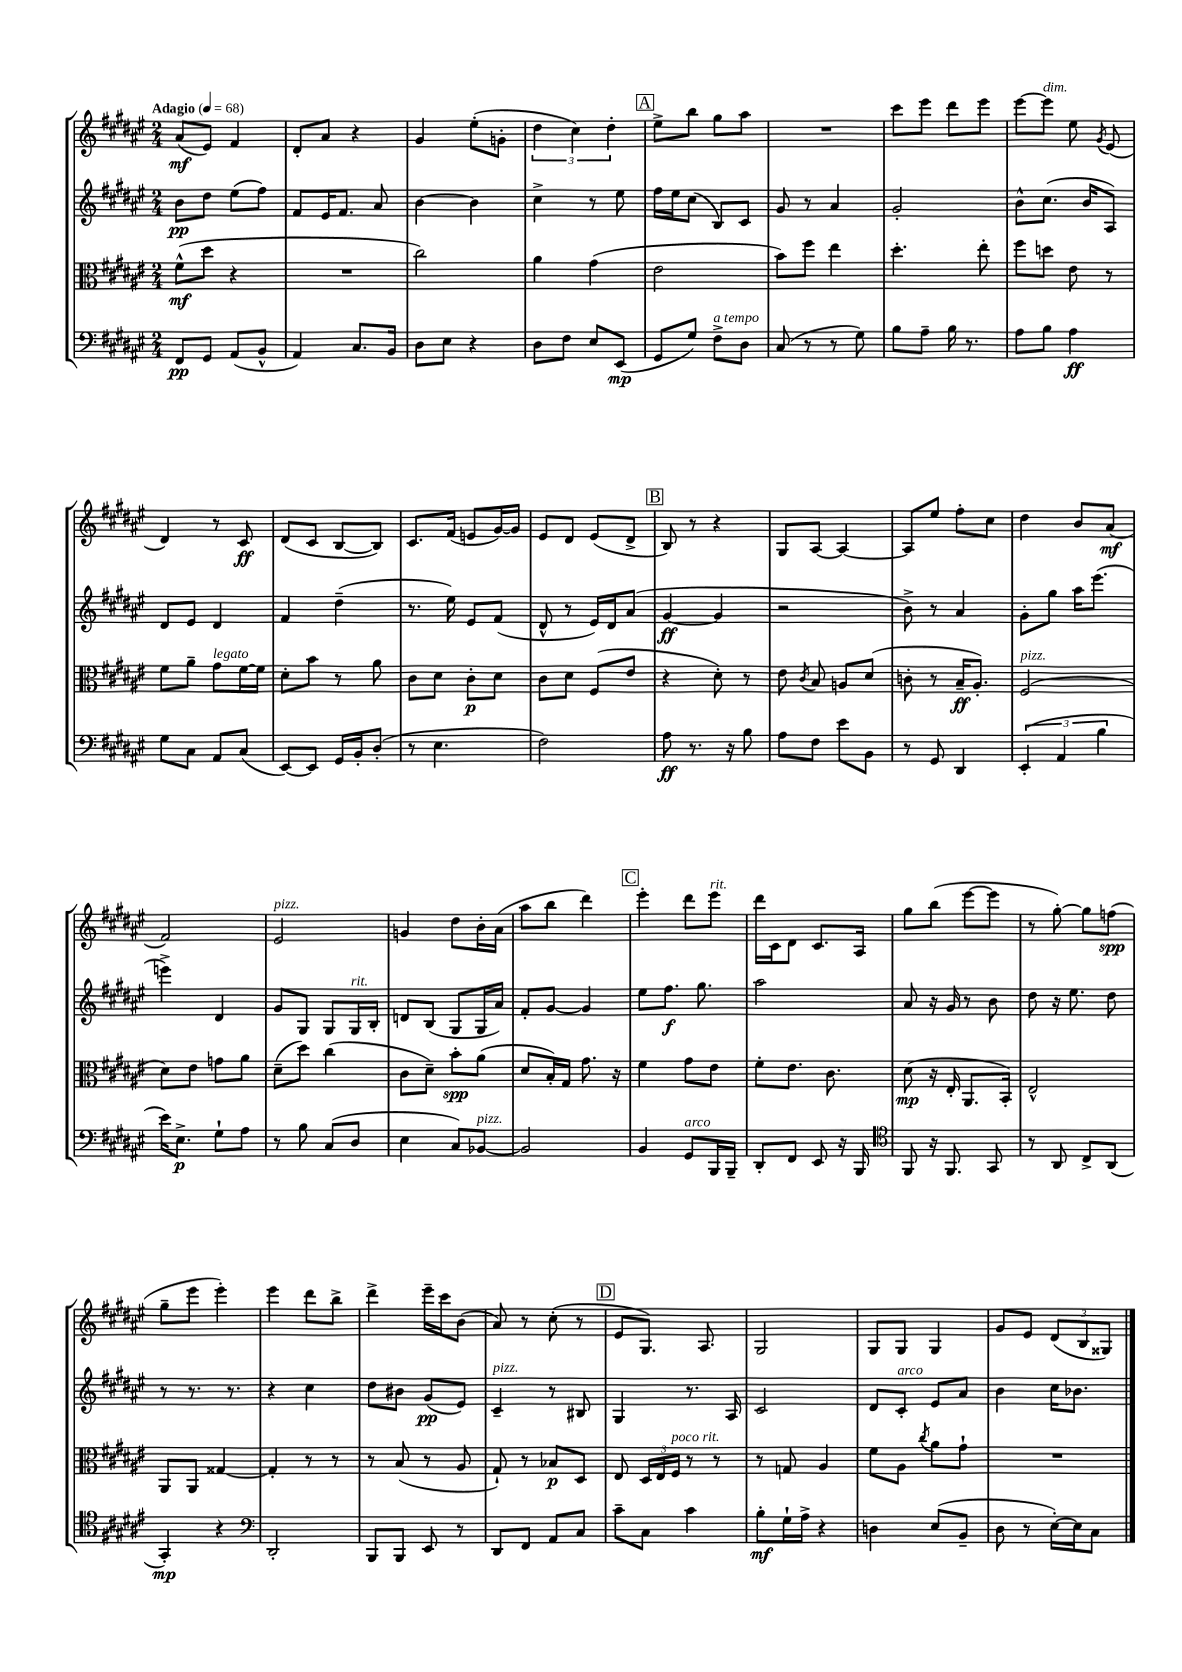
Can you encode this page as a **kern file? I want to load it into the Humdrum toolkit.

**kern	**dynam	**kern	**dynam	**kern	**dynam	**kern	**dynam
*part4	*part4	*part3	*part3	*part2	*part2	*part1	*part1
*staff4	*staff4	*staff3	*staff3	*staff2	*staff2	*staff1	*staff1
*clefF4	*	*clefC3	*	*clefG2	*	*clefG2	*
*k[f#c#g#d#a#e#]	*	*k[f#c#g#d#a#e#]	*	*k[f#c#g#d#a#e#]	*	*k[f#c#g#d#a#e#]	*
*M2/4	*	*M2/4	*	*M2/4	*	*M2/4	*
*MM68	*	*MM68	*	*MM68	*	*MM68	*
=1	=1	=1	=1	=1	=1	=1	=1
!	!	!	!	!	!	!LO:TX:a:B:t=Adagio	!
8FF#/L	pp	(8f#^^\L	mf	8b\L	pp	(8a#/L	mf
8GG#/J	.	8dd#\J	.	8dd#\J	.	8e#/J)	.
(8AA#/L	.	4r	.	(8ee#\L	.	4f#/	.
8BB^^/J	.	.	.	8ff#\J)	.	.	.
=2	=2	=2	=2	=2	=2	=2	=2
4AA#/)	.	2r	.	8f#/L	.	8d#'/L	.
.	.	.	.	16e#/K	.	8a#/J	.
.	.	.	.	8.f#/J	.	.	.
8.C#/L	.	.	.	.	.	4r	.
.	.	.	.	8a#/	.	.	.
16BB/Jk	.	.	.	.	.	.	.
=3	=3	=3	=3	=3	=3	=3	=3
8D#\L	.	2cc#\)	.	[4b\	.	4g#/	.
8E#\J	.	.	.	.	.	.	.
4r	.	.	.	4b\]	.	(8ee#'\L	.
.	.	.	.	.	.	8gn'\J	.
=4	=4	=4	=4	=4	=4	=4	=4
8D#\L	.	4a#\	.	4cc#^\	.	6dd#\	.
8F#\J	.	.	.	.	.	.	.
.	.	.	.	.	.	6cc#\)	.
8E#/L	.	(4g#\	.	8r	.	.	.
.	.	.	.	.	.	6dd#'\	.
(8EE#/J	mp	.	.	8ee#\	.	.	.
!!LO:REH:place=s1:t=A
=5	=5	=5	=5	=5	=5	=5	=5
8GG#/L	.	2e#\	.	16ff#\LL	.	8ee#^\L	.
.	.	.	.	16ee#\J	.	.	.
8G#/J)	.	.	.	(8cc#\J	.	8bb\J	.
!LO:TX:a:i:t=a tempo	!	!	!	!	!	!	!
8F#^\L	.	.	.	8B/L)	.	8gg#\L	.
8D#\J	.	.	.	8c#/J	.	8aa#\J	.
=6	=6	=6	=6	=6	=6	=6	=6
(8C#/	.	8b\L)	.	8g#/	.	2r	.
8r	.	8ff#\J	.	8r	.	.	.
8r	.	4ee#\	.	4a#/	.	.	.
8G#\)	.	.	.	.	.	.	.
=7	=7	=7	=7	=7	=7	=7	=7
8B\L	.	4.dd#'\	.	2g#'/	.	8ccc#\L	.
8A#~\J	.	.	.	.	.	8eee#\J	.
16B\	.	.	.	.	.	8ddd#\L	.
8.r	.	.	.	.	.	.	.
.	.	8ee#'\	.	.	.	8eee#\J	.
=8	=8	=8	=8	=8	=8	=8	=8
8A#\L	.	8ff#\L	.	8b^^\L	.	[8eee#\L	.
!	!	!	!	!	!	!LO:TX:a:i:t=dim.	!
8B\J	.	8ddn\J	.	(8.cc#\J	.	8eee#\J]	.
4A#\	ff	8e#\	.	.	.	8ee#\	.
.	.	.	.	16b/KL	.	.	.
.	.	.	.	.	.	8qg#/	.
.	.	8r	.	8A#/J)	.	(8e#/	.
!!LO:LB:g=z
=9	=9	=9	=9	=9	=9	=9	=9
8G#\L	.	8f#\L	.	8d#/L	.	4d#/)	.
8C#\J	.	8a#~\J	.	8e#/J	.	.	.
!	!	!LO:TX:a:i:t=legato	!	!	!	!	!
8AA#/L	.	8g#\L	.	4d#/	.	8r	.
(8C#/J	.	[16f#\L	.	.	.	8c#/	ff
.	.	16f#\JJ]	.	.	.	.	.
=10	=10	=10	=10	=10	=10	=10	=10
[8EE#/L)	.	8d#'\L	.	4f#/	.	(8d#/L	.
8EE#/J]	.	8b\J	.	.	.	8c#/J	.
16GG#/LL	.	8r	.	(4dd#~\	.	[8B/L	.
16BB'/J	.	.	.	.	.	.	.
(8D#'/J	.	8a#\	.	.	.	8B/J])	.
=11	=11	=11	=11	=11	=11	=11	=11
8r	.	8c#\L	.	8.r	.	8.c#/L	.
4.E#\	.	8d#\J	.	.	.	.	.
.	.	.	.	16ee#\)	.	(16f#/Jk	.
.	.	8c#'\L	p	8e#/L	.	8en/L	.
.	.	8d#\J	.	(8f#/J	.	[16g#/L)	.
.	.	.	.	.	.	16g#/JJ]	.
=12	=12	=12	=12	=12	=12	=12	=12
2F#\)	.	8c#\L	.	8d#^^/	.	8e#/L	.
.	.	8d#\J	.	8r	.	8d#/J	.
.	.	(8F#/L	.	16e#/LL)	.	(8e#/L	.
.	.	.	.	16d#/J	.	.	.
.	.	8e#/J	.	(8a#/J	.	8d#^/J	.
!!LO:REH:place=s1:t=B
=13	=13	=13	=13	=13	=13	=13	=13
8A#\	ff	4r	.	[4g#/	ff	8B/)	.
8.r	.	.	.	.	.	8r	.
.	.	8d#'\)	.	4g#/]	.	4r	.
16r	.	.	.	.	.	.	.
8B\	.	8r	.	.	.	.	.
=14	=14	=14	=14	=14	=14	=14	=14
8A#\L	.	8e#\	.	2r	.	8G#/L	.
.	.	8qc#/	.	.	.	.	.
8F#\J	.	8B/	.	.	.	[8A#/J	.
8e#\L	.	8An/L	.	.	.	4A#/_	.
8BB\J	.	(8d#/J	.	.	.	.	.
=15	=15	=15	=15	=15	=15	=15	=15
8r	.	8cn'\	.	8b^\)	.	8A#/L]	.
8GG#/	.	8r	.	8r	.	8ee#/J	.
4DD#/	.	16B~/KL	ff	4a#/	.	8ff#'\L	.
.	.	8.A#'/J)	.	.	.	.	.
.	.	.	.	.	.	8cc#\J	.
=16	=16	=16	=16	=16	=16	=16	=16
!	!	!LO:TX:a:i:t=pizz.	!	!	!	!	!
(6EE#'/	.	(2F#/	.	8g#'\L	.	4dd#\	.
.	.	.	.	8gg#\J	.	.	.
6AA#/	.	.	.	.	.	.	.
.	.	.	.	16aa#\KL	.	8b/L	.
.	.	.	.	(8.eee#\J	.	.	.
6B\	.	.	.	.	.	.	.
.	.	.	.	.	.	(8a#/J	mf
!!LO:LB:g=z
=17	=17	=17	=17	=17	=17	=17	=17
16e#\KL)	.	8d#\L)	.	4eeen^\)	.	2f#/)	.
8.E#^\J	p	.	.	.	.	.	.
.	.	8e#\J	.	.	.	.	.
8G#`\L	.	8gn\L	.	4d#/	.	.	.
8A#\J	.	8a#\J	.	.	.	.	.
=18	=18	=18	=18	=18	=18	=18	=18
!	!	!	!	!	!	!LO:TX:a:i:t=pizz.	!
8r	.	(8d#~\L	.	8g#/L	.	2e#/	.
8B\	.	8dd#\J)	.	8G#/J	.	.	.
(8C#/L	.	(4cc#\	.	8G#/L	.	.	.
!	!	!	!	!LO:TX:a:i:t=rit.	!	!	!
8D#/J	.	.	.	16G#/L	.	.	.
.	.	.	.	16B'/JJ	.	.	.
=19	=19	=19	=19	=19	=19	=19	=19
4E#\	.	8c#\L	.	8dn/L	.	4gn/	.
.	.	8d#~\J)	.	(8B/J	.	.	.
8C#/L)	.	8b'\L	spp	8G#/L	.	8dd#\L	.
!LO:TX:a:i:t=pizz.	!	!	!	!	!	!	!
[8BB-X/J	.	(8a#\J	.	16G#/L	.	16b'\L	.
.	.	.	.	16a#/JJ)	.	(16a#\JJ	.
=20	=20	=20	=20	=20	=20	=20	=20
2BB-/]	.	8d#/L	.	8f#'/L	.	8aa#\L	.
.	.	16B'/L)	.	[8g#/J	.	8bb\J	.
.	.	16G#/JJ	.	.	.	.	.
.	.	8.g#\	.	4g#/]	.	4ddd#\)	.
.	.	16r	.	.	.	.	.
!!LO:REH:place=s1:t=C
=21	=21	=21	=21	=21	=21	=21	=21
4BB/	.	4f#\	.	8ee#\L	.	4eee#'\	.
.	.	.	.	8.ff#\J	f	.	.
!LO:TX:a:i:t=arco	!	!	!	!	!	!	!
8GG#/L	.	8g#\L	.	.	.	8ddd#\L	.
.	.	.	.	8.gg#\	.	.	.
!	!	!	!	!	!	!LO:TX:a:i:t=rit.	!
16BBB/L	.	8e#\J	.	.	.	8eee#\J	.
16BBB~/JJ	.	.	.	.	.	.	.
=22	=22	=22	=22	=22	=22	=22	=22
8DD#'/L	.	8f#'\L	.	2aa#\	.	16ddd#\LL	.
.	.	.	.	.	.	16c#\J	.
8FF#/J	.	8.e#\J	.	.	.	8d#\J	.
8EE#/	.	.	.	.	.	8.c#/L	.
.	.	8.c#\	.	.	.	.	.
16r	.	.	.	.	.	.	.
16BBB/	.	.	.	.	.	16A#/Jk	.
=23	=23	=23	=23	=23	=23	=23	=23
*clefC4	*	*	*	*	*	*	*
8FF#/	.	(8d#\	mp	8a#/	.	8gg#\L	.
16r	.	16r	.	16r	.	(8bb\J	.
8.FF#/	.	16E#'/	.	16g#/	.	.	.
.	.	8.AA#/L	.	8r	.	[8eee#\L	.
8GG#/	.	.	.	8b\	.	8eee#\J]	.
.	.	16BB'/Jk)	.	.	.	.	.
=24	=24	=24	=24	=24	=24	=24	=24
8r	.	2E#^^/	.	8dd#\	.	8r	.
8AA#/	.	.	.	16r	.	[8gg#'\)	.
.	.	.	.	8.ee#\	.	.	.
8C#^/L	.	.	.	.	.	8gg#\L]	.
(8AA#/J	.	.	.	8dd#\	.	(8ffn\J	spp
!!LO:LB:g=z
=25	=25	=25	=25	=25	=25	=25	=25
4GG#'/)	mp	8AA#/L	.	8r	.	8gg#~\L	.
.	.	8AA#/J	.	8.r	.	8eee#\J	.
4r	.	[4G##X/	.	.	.	4eee#'\)	.
.	.	.	.	8.r	.	.	.
=26	=26	=26	=26	=26	=26	=26	=26
*clefF4	*	*	*	*	*	*	*
2DD#'/	.	4G##'/]	.	4r	.	4eee#\	.
.	.	8r	.	4cc#\	.	8ddd#\L	.
.	.	8r	.	.	.	8bb^\J	.
=27	=27	=27	=27	=27	=27	=27	=27
8BBB/L	.	8r	.	8dd#\L	.	4ddd#^\	.
8BBB/J	.	(8B/	.	8b#X\J	.	.	.
8EE#/	.	8r	.	(8g#/L	pp	16eee#~\LL	.
.	.	.	.	.	.	16ccc#\J	.
8r	.	8A#/	.	8e#/J)	.	(8b\J	.
=28	=28	=28	=28	=28	=28	=28	=28
!	!	!	!	!LO:TX:a:i:t=pizz.	!	!	!
8DD#/L	.	8G#`/)	.	4c#~/	.	8a#/)	.
8FF#/J	.	8r	.	.	.	8r	.
8AA#/L	.	8B-X/L	p	8r	.	(8cc#'\	.
8C#/J	.	8D#/J	.	8B#X/	.	8r	.
!!LO:REH:place=s1:t=D
=29	=29	=29	=29	=29	=29	=29	=29
8c#~\L	.	8E#/	.	4G#/	.	8e#/L	.
8C#\J	.	24D#/LL	.	.	.	8.G#/J)	.
.	.	24E#/	.	.	.	.	.
!	!	!LO:TX:a:i:t=poco rit.	!	!	!	!	!
.	.	24F#/JJ	.	.	.	.	.
4c#\	.	8r	.	8.r	.	.	.
.	.	.	.	.	.	8.A#/	.
.	.	8r	.	.	.	.	.
.	.	.	.	16A#/	.	.	.
=30	=30	=30	=30	=30	=30	=30	=30
8B'\L	mf	8r	.	2c#/	.	2G#/	.
16G#`\L	.	8Gn/	.	.	.	.	.
16A#^\JJ	.	.	.	.	.	.	.
4r	.	4A#/	.	.	.	.	.
=31	=31	=31	=31	=31	=31	=31	=31
4Dn\	.	8f#\L	.	8d#/L	.	8G#/L	.
!	!	!	!	!LO:TX:a:i:t=arco	!	!	!
.	.	8A#\J	.	8c#'/J	.	8G#/J	.
.	.	8qcc#/	.	.	.	.	.
(8E#/L	.	8a#\L	.	8e#/L	.	4G#/	.
8BB~/J	.	8g#`\J	.	8a#/J	.	.	.
=32	=32	=32	=32	=32	=32	=32	=32
8D#\	.	2r	.	4b\	.	8g#/L	.
8r	.	.	.	.	.	8e#/J	.
[16E#'\LL)	.	.	.	16cc#\KL	.	(12d#/L	.
16E#\J]	.	.	.	8.b-X\J	.	.	.
.	.	.	.	.	.	12B/	.
8C#\J	.	.	.	.	.	.	.
.	.	.	.	.	.	12G##X/J)	.
==	==	==	==	==	==	==	==
*-	*-	*-	*-	*-	*-	*-	*-
